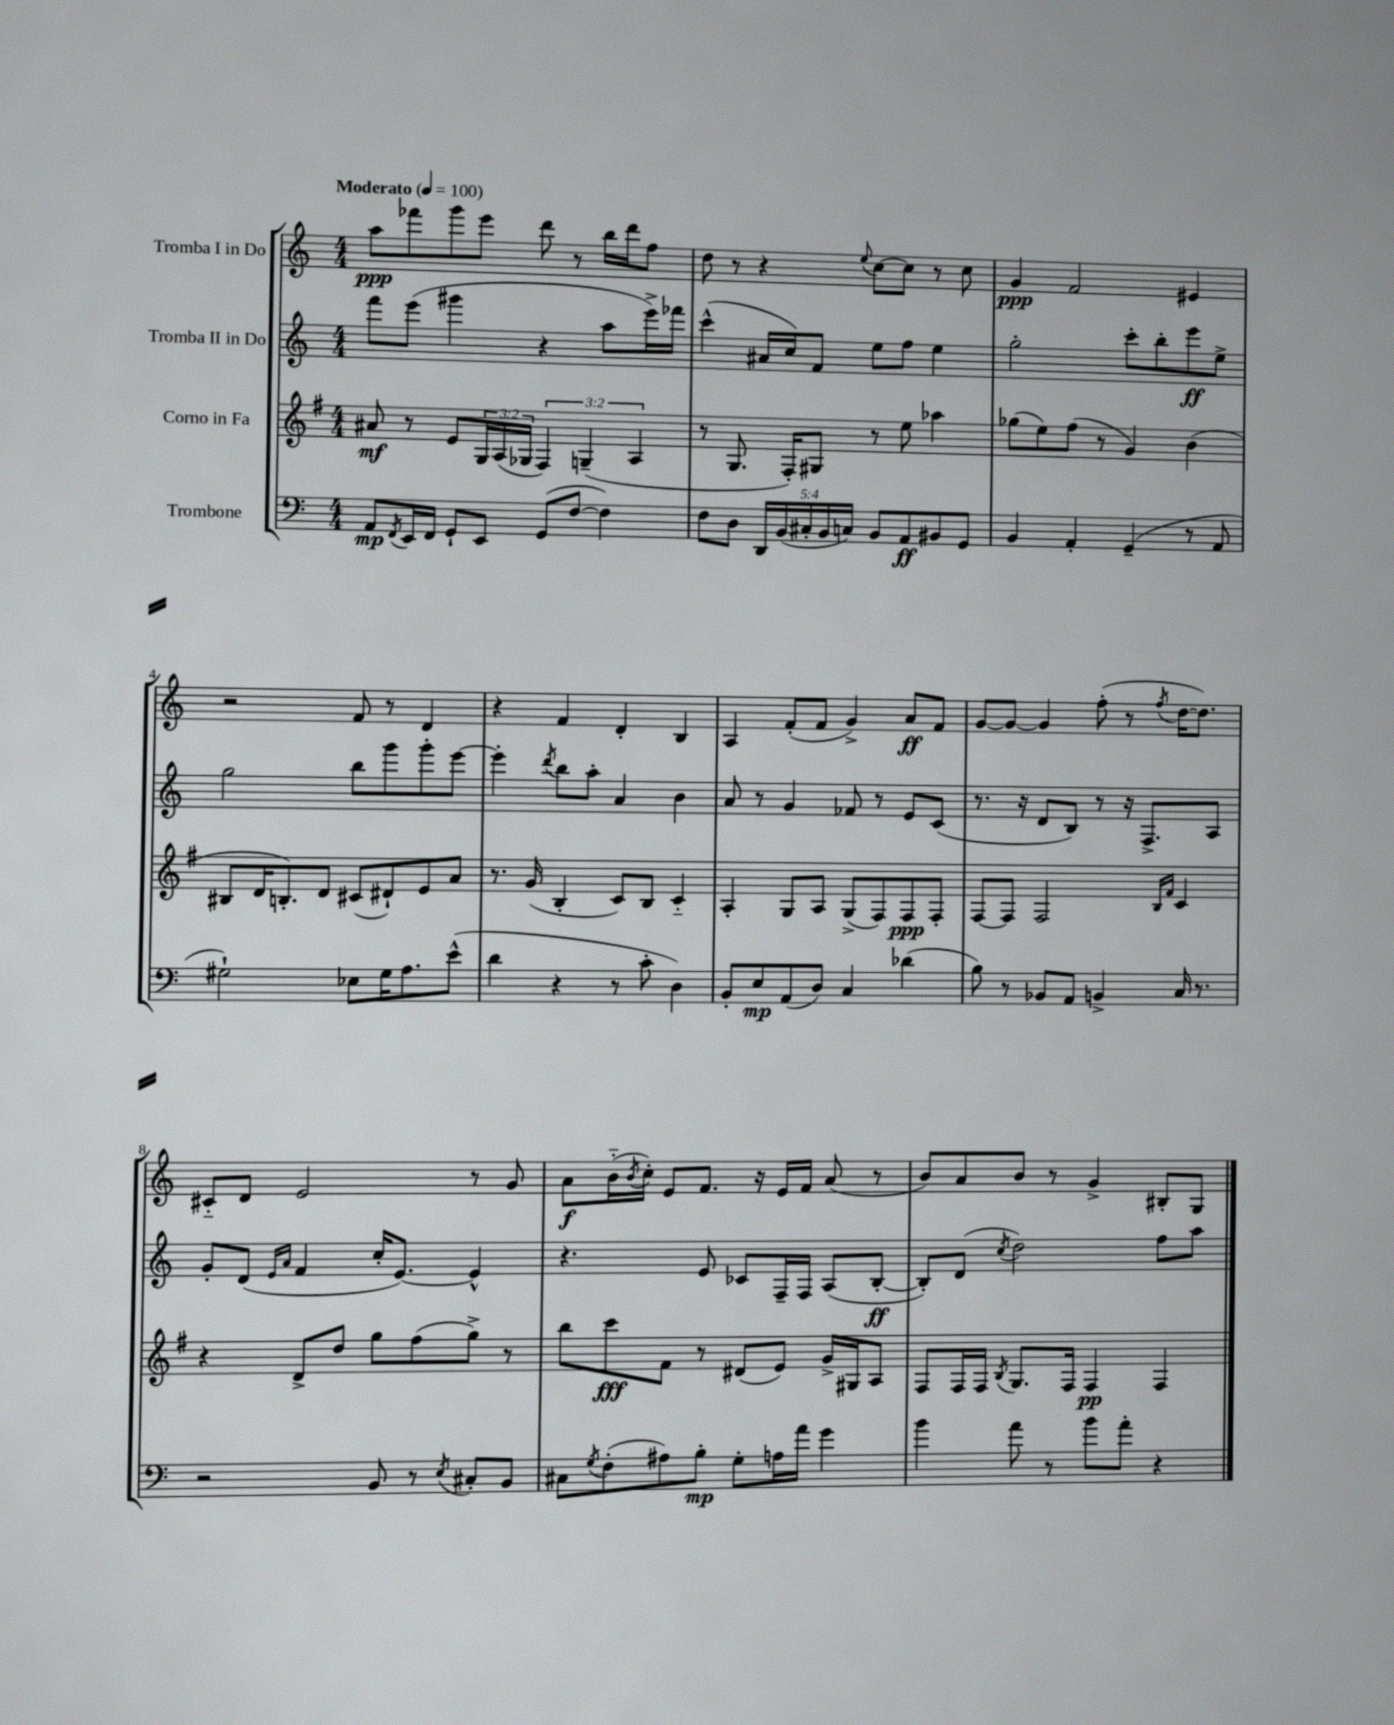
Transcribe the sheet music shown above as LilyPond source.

<<
\new StaffGroup <<
\new Staff = "s0" \with { instrumentName = "Tromba I in Do" } {
    \clef treble \key c \major \numericTimeSignature \time 4/4 \tempo "Moderato" 4 = 100
    a''8\ppp fes'''8 g'''8 e'''8 d'''8 r8 b''16 d'''16 f''8 |
    d''8 r8 r4 \appoggiatura { e''8 } c''8~ c''8 r8 c''8 |
    g'4\ppp f'2 eis'4 |
    r2 f'8 r8 d'4 |
    r4 f'4 d'4-. b4 |
    a4 f'8-.( f'8 g'4->) a'8\ff f'8 |
    g'8~ g'8~ g'4 f''8-.( r8 \acciaccatura { f''8 } d''16~ d''8.) |
    cis'8-_ d'8 e'2 r8 g'8 |
    a'8\f b'16-_( \acciaccatura { b'8 } c''16-.) e'8 f'8. r16 e'16 f'16 a'8( r8 |
    b'8) a'8 b'8 r8 g'4-> bis8-. g8 \bar "|." |
}
\new Staff = "s1" \with { instrumentName = "Tromba II in Do" } {
    \clef treble \key c \major \numericTimeSignature \time 4/4
    f'''8 e'''8( gis'''4 r4 a''8 e'''16->) fes'''16 |
    c'''4-^( ais'16 c''16) f'8 e''8 f''8 e''4 |
    g''2-. c'''8-. b''8-. e'''8\ff e''8-> |
    g''2 b''8 g'''8 g'''8-. e'''8~ |
    e'''4-. \acciaccatura { d'''8 } b''8 a''8-. a'4 b'4 |
    a'8 r8 g'4 fes'8 r8 e'8 c'8( |
    r8. r16 d'8 b8) r8 r16 f8.-> a8 |
    g'8-. d'8( \grace { e'16 a'16 } f'4 c''16-. e'8.~) e'4-^ |
    r4. e'8 ces'8 f16-- f16 a8( b8~-.\ff |
    b8-.) d'8( \acciaccatura { c''8 } d''2) f''8 a''8 \bar "|." |
}
\new Staff = "s2" \with { instrumentName = "Corno in Fa" } {
    \clef treble \key g \major \numericTimeSignature \time 4/4 \override Staff.TupletNumber.text = #tuplet-number::calc-fraction-text
    ais'8\mf r8 e'8 \tuplet 3/2 { g16 a16( ges16 } \tuplet 3/2 { fis4) g4--( a4 } |
    r8 g8. fis16-.) gis8 r8 e''8 aes''4 |
    ges''8( e''8) fis''8( r8 g'4) b'4( |
    bis8 d'16 b8.-.) d'8 cis'8( dis'8-!) e'8 a'8 |
    r8. g'16( b4-. c'8) b8 c'4-_ |
    a4-. g8 a8 g8->( fis8) fis8\ppp fis8-. |
    fis8~ fis8 fis2 \grace { b16 fis'16 } c'4 |
    r4 d'8-> d''8 g''8 fis''8( g''8->) r8 |
    b''8 c'''8\fff fis'8 r8 dis'8( e'8) g'16-> gis16 a8 |
    fis8 fis16 fis16 \acciaccatura { b8 } g8. fis16 fis4\pp fis4 \bar "|." |
}
\new Staff = "s3" \with { instrumentName = "Trombone" } {
    \clef bass \key c \major \numericTimeSignature \time 4/4 \override Staff.TupletNumber.text = #tuplet-number::calc-fraction-text
    a,8\mp \acciaccatura { f,8 } e,16 f,16 g,8-! e,8 g,8( f8~ f4) |
    f8 d8 \tuplet 5/4 { d,16 b,16( cis16-. b,16 c16) } b,8 a,8\ff bis,8 g,8 |
    b,4 a,4-. g,4--( r8 a,8 |
    gis2-!) ees8 gis16 a8. e'8-^( |
    d'4 r4 r8 c'8-. d4) |
    b,8-. e8\mp a,8( d8) c4 des'4( |
    b8) r8 bes,8 a,8 b,4-> c16 r8. |
    r2 b,8 r8 \acciaccatura { e8 } cis8-. b,8 |
    cis8 \acciaccatura { g8 } f8-.( ais8) b8-.\mp g8-. a16 a'16 g'4 |
    b'4 a'8 r8 b'8 a'8-. r4 \bar "|." |
}
>>
>>
